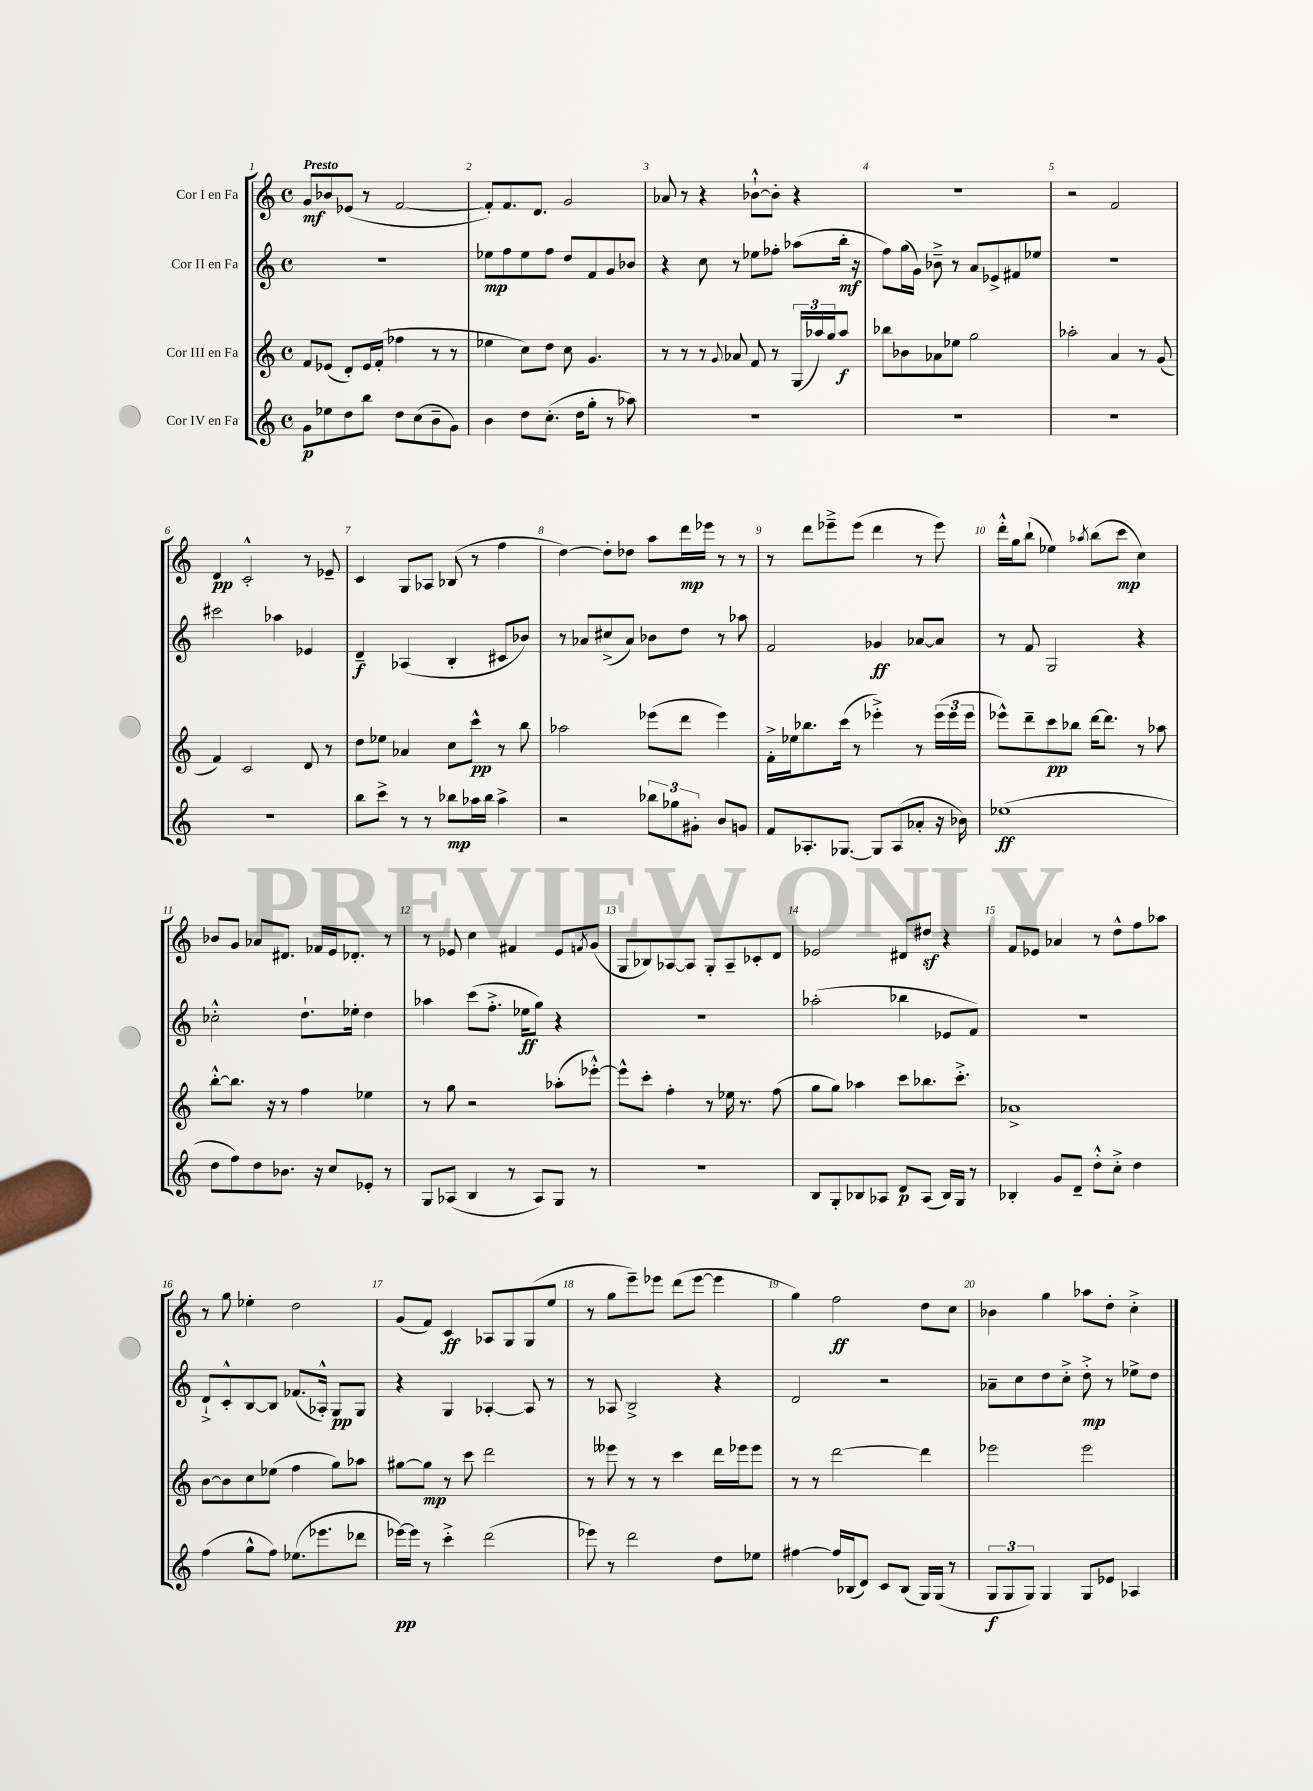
<<
\new StaffGroup <<
\new Staff = "s0" \with { instrumentName = "Cor I en Fa" } {
    \clef treble \key c \major \defaultTimeSignature \time 4/4 \tempo "Presto"
    g'8\mf bes'8 ees'8( r8 f'2~ |
    f'8-.) f'8. d'8. g'2 |
    aes'8 r8 r4 bes'8~-!-^ bes'8-. r4 |
    r1 |
    r2 f'2 |
    d'4\pp c'2-.-^ r8 ees'8-- |
    c'4 g8 aes8 bes8( r8 f''4 |
    d''4~) d''8-. des''8 a''8 d'''16\mp ees'''16 r8 r8 |
    r8 d'''8 ees'''8---> ees'''8( d'''4 r8 ees'''8) |
    d'''16-.-^ g''16 b''8-!( ees''4) \acciaccatura { aes''8 } b''8( c'''8\mp c''4) |
    bes'8 g'8 aes'8 dis'8. fes'16 e'16 des'8.-. r8 |
    r8 ees'8 c''4 fis'4 ees'8 \acciaccatura { f'8 } g'8( |
    g8 bes8) aes8~ aes8 g8-. aes8-- ces'8-. d'8 |
    ees'2 dis'8 dis''8\sf r4 |
    f'8 ees'8 aes'4 r8 d''8-^ f''8 aes''8 |
    r8 g''8 ees''4-. d''2 |
    g'8( f'8) c'4\ff aes8 g8 g8( e''8 |
    r8 g''8 e'''8--) ees'''8 d'''8( ees'''8~ ees'''4 |
    g''4) f''2\ff d''8 c''8 |
    bes'4 g''4 aes''8 d''8-. c''4-.-> \bar "|." |
}
\new Staff = "s1" \with { instrumentName = "Cor II en Fa" } {
    \clef treble \key c \major \defaultTimeSignature \time 4/4
    R1 |
    ees''8\mp f''8 ees''8 f''8 d''8 f'8 g'8 bes'8 |
    r4 c''8 r8 ees''8 fes''8-. aes''8( b''16-.\mf r16 |
    f''8) g''16( g'16) bes'8---> r8 a'8 ees'8-> fis'8 ees''8 |
    R1 |
    cis'''2 aes''4 ees'4 |
    d'4--\f aes4( b4-. cis'8 bes'8) |
    r8 aes'8 cis''8->( aes'8) bes'8 d''8 r8 aes''8 |
    f'2 ges'4\ff aes'8~ aes'8 |
    r8 f'8 g2 r4 |
    ces''2-.-^ d''8.-! ees''16-. d''4 |
    aes''4 c'''8( f''8.-.-> ees''16\ff g''8) r4 |
    r1 |
    aes''2-.( bes''4 ees'8 f'8) |
    R1 |
    d'8-!-> c'8-.-^ b8~ b8 fes'8.( aes16-.-^) g8\pp g8 |
    r4 g4 aes4~-. aes8 r8 |
    r8 aes8 b2-> r4 |
    d'2 r2 |
    aes'8-- c''8 d''8 c''8-.-> d''8-.->\mp r8 ees''8-> d''8 \bar "|." |
}
\new Staff = "s2" \with { instrumentName = "Cor III en Fa" } {
    \clef treble \key c \major \defaultTimeSignature \time 4/4
    f'8 ees'8( d'8-.) ees'16 f'16-.( fes''4 r8 r8 |
    ees''4 c''8) d''8 c''8 g'4. |
    r8 r8 r8 \appoggiatura { g'8 } aes'8 f'8 r8 \tuplet 3/2 { g16( aes''16) g''16 } aes''8\f |
    bes''8 bes'8 aes'8 ees''8 g''2 |
    aes''2-. a'4 r8 g'8( |
    f'4) c'2 d'8 r8 |
    d''8 ees''8 aes'4 c''8 c'''8-^\pp r8 b''8 |
    aes''2 ees'''8( d'''8 ees'''4) |
    f'16-.-> ees''16 bes''8. c'''16( r8 ees'''4-.->) r8 \tuplet 3/2 { ees'''16( ees'''16 ees'''16 } |
    ees'''8-^) d'''8-- c'''8\pp bes''8 d'''16~ d'''8. r8 aes''8 |
    b''8~-.-^ b''8. r16 r8 f''4 ees''4 |
    r8 g''8 r2 aes''8-.( ees'''8~-.-^) |
    ees'''8-^ c'''8-. f''4-. r8 ees''16 r8. f''8( |
    g''8 g''8) aes''4 c'''8 bes''8. c'''8.-.-> |
    aes'1-> |
    b'8~ b'8 c''8 ees''8( f''4 g''8) aes''8 |
    gis''8~ gis''8\mp r8 c'''8 d'''2 |
    r8 eeses'''8 r8 r8 c'''4 d'''16 ees'''16 ees'''8 |
    r8 r8 d'''2~ d'''4 |
    ees'''2 ees'''2 \bar "|." |
}
\new Staff = "s3" \with { instrumentName = "Cor IV en Fa" } {
    \clef treble \key c \major \defaultTimeSignature \time 4/4
    g'8\p ees''8 d''8 b''8 d''8 c''8( b'8-- g'8) |
    b'4 d''8 c''8.-.( d''16 g''8-. r8 aes''8) |
    R1 |
    R1 |
    R1 |
    R1 |
    b''8 c'''8-> r8 r8 bes''8\mp aes''16 bes''16 aes''4-> |
    r2 \tuplet 3/2 { bes''8 ges''8 gis'8-. } b'8 g'8 |
    f'8 aes8.-. ges8.~ ges8 aes8( aes'8-. r16 bes'16) |
    ees''1\ff( |
    d''8 f''8) d''8 bes'8. r16 c''8 ees'8-. r8 |
    g8 aes8( b4 r8 aes8) g8 r8 |
    R1 |
    b8 g8-. bes8 aes8 d'8\p aes8( bes16) g16 r8 |
    bes4-. g'8 d'8-- d''8-.-^ c''8-.-> d''4 |
    f''4( g''8-^ f''8) ees''8.( ees'''8. des'''8 |
    ees'''16~\pp) ees'''16 r8 c'''4-.-> d'''2( |
    ees'''8) r8 d'''2 d''8 ees''8 |
    fis''4~ fis''16 bes16( d'8) c'8 bes8( g16) g16( r8 |
    \tuplet 3/2 { g8\f g8 g8) } g4 g8 ees'8 aes4 \bar "|." |
}
>>
>>
\layout { \context { \Score \override BarNumber.break-visibility = ##(#f #t #t) barNumberVisibility = #all-bar-numbers-visible } }
